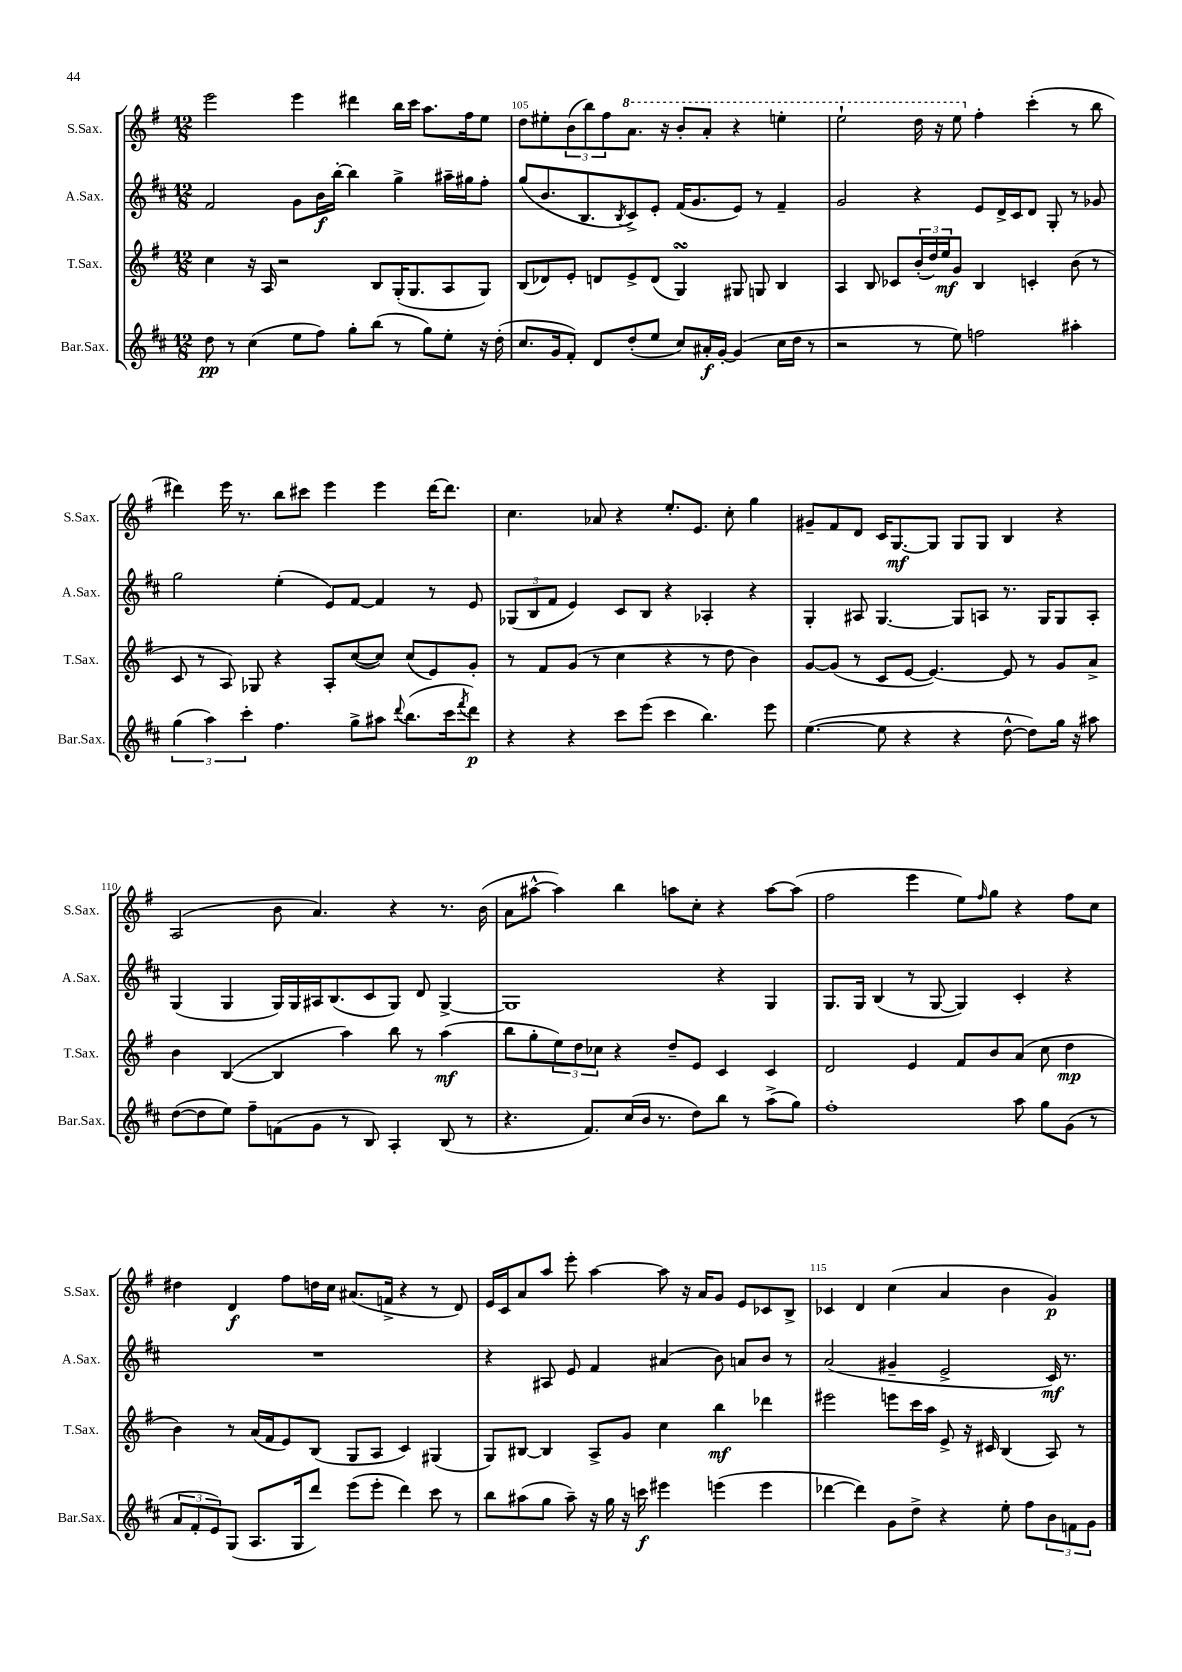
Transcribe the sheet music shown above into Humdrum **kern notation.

**kern	**kern	**kern	**kern
*staff4	*staff3	*staff2	*staff1
*clefG2	*clefG2	*clefG2	*clefG2
*k[f#c#]	*k[f#]	*k[f#c#]	*k[f#]
*M12/8	*M12/8	*M12/8	*M12/8
8dd	4cc	2f#	2eee
8r	.	.	.
(4cc#	16r	.	.
.	16A	.	.
.	2r	.	.
8ee	.	8g	4eee
8ff#)	.	16b	.
.	.	[16bb'	.
8gg'	.	4bb]	4ddd#
(8bb	8B	.	.
8r	(16G'	4gg^	16bb
.	8.G	.	16ccc
8gg)	.	.	8.aa
8ee'	8A	16aa#~	.
.	.	16gg#	16ff#
16r	8G)	8ff#'	8ee
(16dd'	.	.	.
=	=	=	=
8.cc#	(8B	(8gg	8dd
.	8d-)	8.b	8ee#'
16g	.	.	.
8f#')	8e'	.	(12b
.	.	8.B	.
.	.	.	12bb)
8d	8d	.	.
.	.	.	12ff#
.	.	8qB	.
(8dd'	8e^	8c#^)	8.aa
8ee	(8d	8e'	.
.	.	.	16r
8cc#)	4G)	(16f#	8bb'
.	.	8.g	.
16a#'	.	.	8aa'
[16g'	.	.	.
(4g]	8G#	8e)	4r
.	8G	8r	.
16cc#	4B	4f#~	4eee'
16dd	.	.	.
8r	.	.	.
=	=	=	=
2r	4A	2g	2eee`
.	8B	.	.
.	8c-	.	.
8r	(24b'	4r	16ddd
.	24dd)	.	.
.	.	.	16r
.	24ee	.	.
8ee)	8g	.	8eee
2ff	4B	8e	4ff#'
.	.	16d^	.
.	.	16c#	.
.	4c'	8d	(4ccc'
.	.	8G'	.
4aa#'	(8b	8r	8r
.	8r	8g-	8bb
=	=	=	=
(6gg	8c	2gg	4ddd#)
.	8r	.	.
6aa)	.	.	.
.	8A)	.	16eee
.	.	.	8.r
6ccc#'	.	.	.
.	8G-	.	.
4.ff#	4r	(4ee'	8bb
.	.	.	8ccc#
.	8A'	8e)	4eee
8gg^	([8cc	[8f#	.
8aa#	8cc])	4f#]	4eee
8qqddd	.	.	.
(8.bb	(8cc	.	.
.	8e)	8r	[16ddd#
16ccc#	.	.	8.ddd#]
8qfff#	.	.	.
8ddd)	8g'	8e	.
=	=	=	=
4r	8r	(12G-	4.cc
.	.	12B	.
.	8f#	.	.
.	.	12f#	.
4r	(8g	4e)	.
.	8r	.	8a-
8ccc#	4cc	8c#	4r
(8eee	.	8B	.
4ccc#	4r	4r	8.ee'
.	.	.	8.e
4.bb)	8r	4A-'	.
.	8dd	.	8cc'
.	4b)	4r	4gg
8eee	.	.	.
=	=	=	=
([4.ee	[8g	4G'	8g#~
.	(8g]	.	8f#
.	8r	8A#	8d
8ee]	8c	[4.G	16c
.	.	.	[8.G
4r	[8e	.	.
.	4.e_)	.	8G]
4r	.	8G]	8G
.	.	8A	8G
[8dd^^	8e]	8.r	4B
8dd])	8r	.	.
.	.	16G	.
16gg	8g	8G	4r
16r	.	.	.
8aa#	8a^	8A'	.
=	=	=	=
([8dd	4b	(4G	(2A
8dd]	.	.	.
8ee)	([4B	4G	.
8ff#~	.	.	.
(8f	4B]	16G)	8b
.	.	16G	.
8g	.	16A#	4.a)
.	.	(8.B	.
8r	4aa)	.	.
8B)	.	8c#	.
4A'	8bb	8G)	4r
.	8r	8d	.
(8B	(4aa	[4G^	8.r
8r	.	.	.
.	.	.	(16b
=	=	=	=
4.r	8bb	1G]	8a
.	8gg'	.	[8aa#^^
.	12ee)	.	4aa#])
.	12dd	.	.
8.f#)	.	.	.
.	12cc-	.	.
.	4r	.	4bb
(16cc#	.	.	.
16b	.	.	.
8.r	.	.	.
.	8dd~	.	8aa
8dd)	8e	.	8cc'
8bb	4c	4r	4r
8r	.	.	.
(8aa^	4c	4G	[8aa
8gg)	.	.	(8aa]
=	=	=	=
1ff#'	2d	8.G	2ff#
.	.	16G	.
.	.	(4B	.
.	4e	8r	4eee
.	.	[8G	.
.	8f#	4G])	8ee)
.	.	.	16qqff#
.	8b	.	8gg
8aa	(8a	4c#'	4r
8gg	8cc	.	.
(8g	4dd	4r	8ff#
8r	.	.	8cc
=	=	=	=
12a	4b)	1.r	4dd#
12f#'	.	.	.
12e)	.	.	.
(8G	8r	.	4d
8.A	(16a	.	.
.	16f#	.	.
.	8e)	.	8ff#
16G	.	.	.
8ddd)	(8B	.	16dd
.	.	.	16cc
(8eee	8G	.	(8.a#
8eee'	8A	.	.
.	.	.	16f^
4ddd)	4c)	.	4r
8ccc#	(4G#	.	8r
8r	.	.	8d)
=	=	=	=
8bb	8G)	4r	16e
.	.	.	16c
(8aa#	[8B#	.	8a
8gg	4B#]	8A#	8aa
8aa#~)	.	8e	8eee'
16r	8A^	4f#	[4aa
16gg	.	.	.
16r	8g	.	.
16ccc	.	.	.
4eee#	4cc	(4a#	8aa]
.	.	.	16r
.	.	.	16a
(4eee	4bb	8b)	8g
.	.	8a	8e
4eee	4ddd-	8b	8c-
.	.	8r	8B^
=	=	=	=
[4ddd-	2eee#	(2a	4c-
4ddd-])	.	.	4d
8g	8eee	4g#~	(4cc
8dd^	16ccc	.	.
.	16aa	.	.
4r	8e^	2e^	4a
.	16r	.	.
.	16c#	.	.
8ee'	(4B	.	4b
8ff#	.	.	.
12b	8A)	16c#)	4g)
.	.	8.r	.
12f	.	.	.
.	8r	.	.
12g	.	.	.
==	==	==	==
*-	*-	*-	*-
